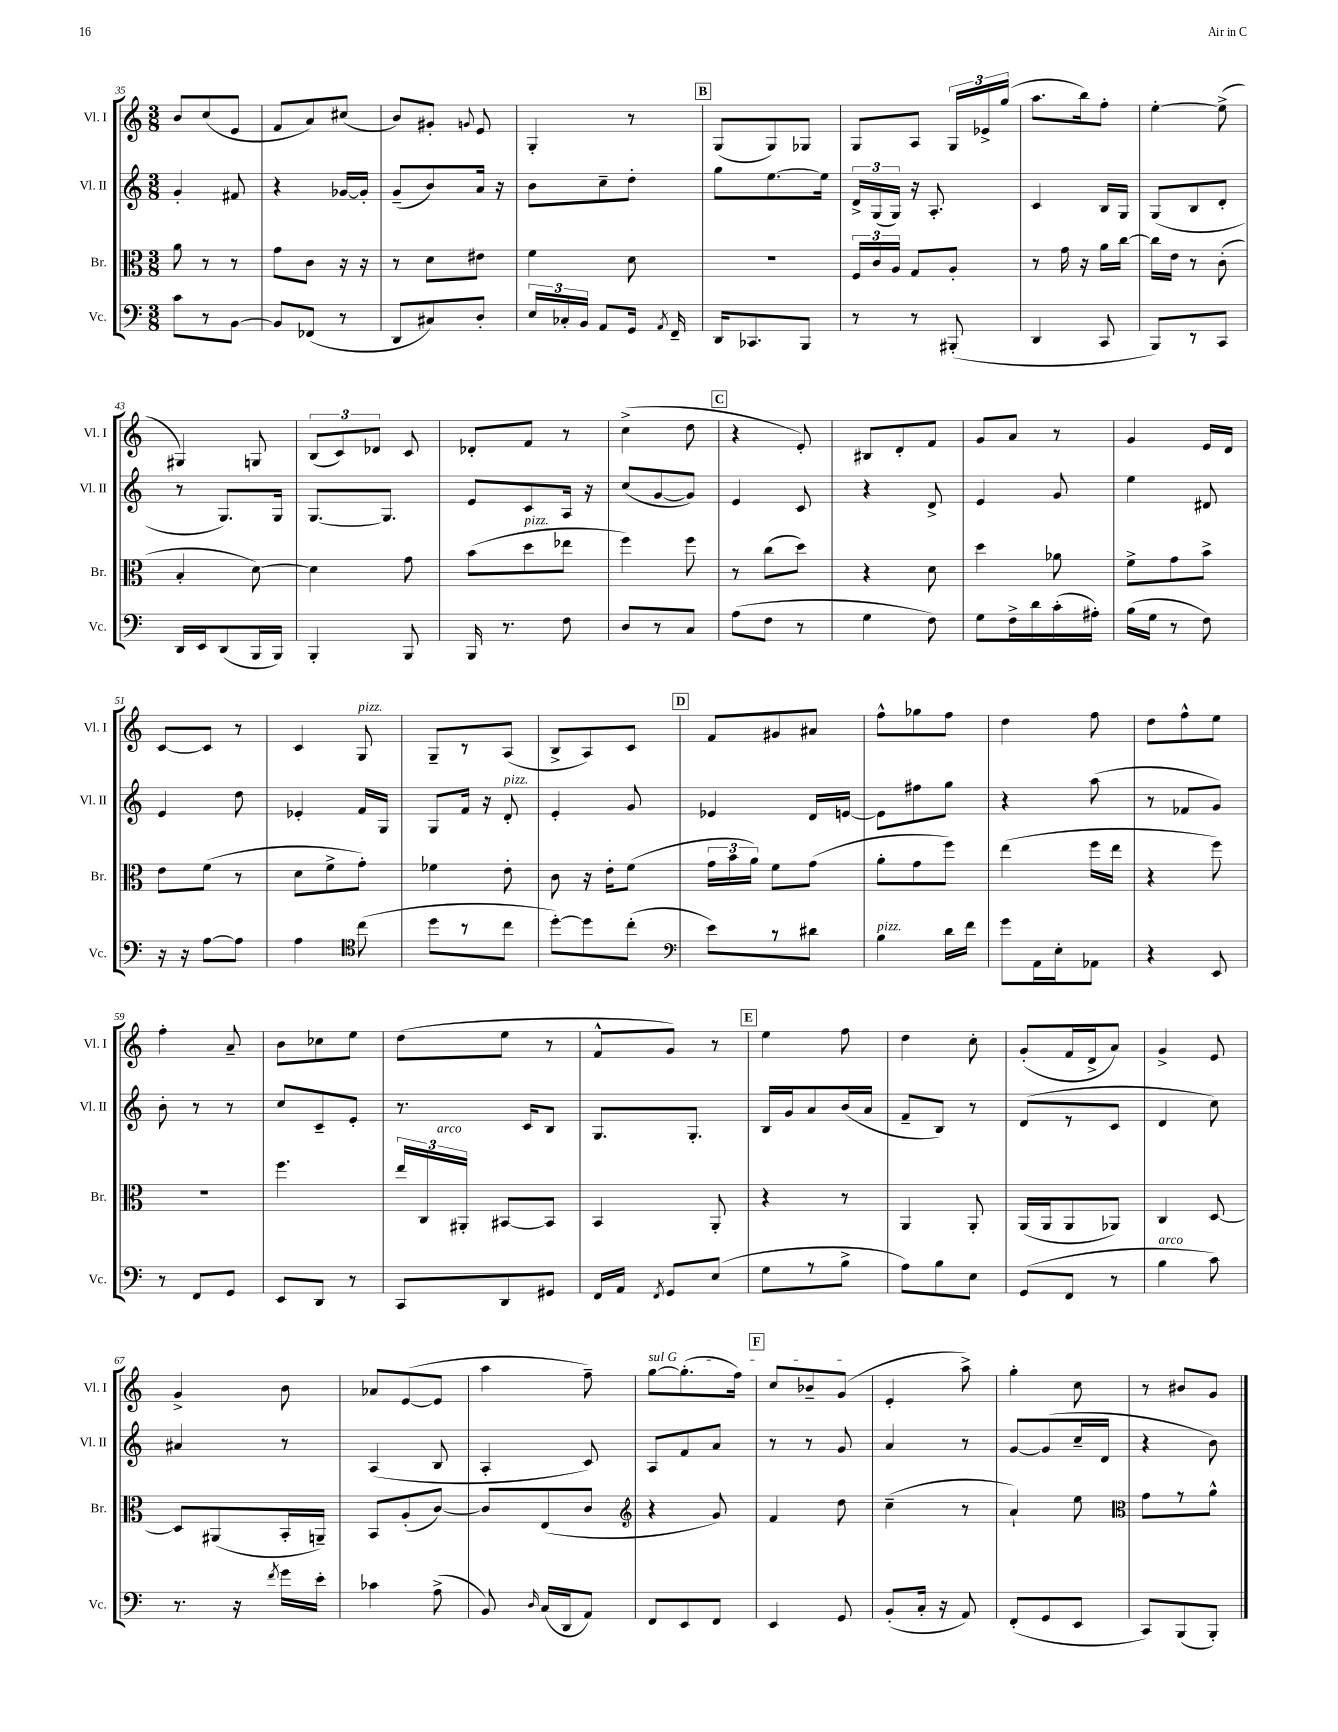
<<
\new StaffGroup <<
\new Staff = "s0" \with { instrumentName = "Vl. I" shortInstrumentName = "Vl. I" } {
    \clef treble \key c \major \numericTimeSignature \time 3/8
    \autoBeamOff b'8[ c''8( e'8] |
    f'8[ a'8) cis''8]( |
    b'8[) gis'8]-. \appoggiatura { g'8 } e'8 |
    g4-. r8 |
    \mark \markup { \box "B" } g8[( g8) ges8] |
    g8[ a8] \tuplet 3/2 { g16[ ees'16-> g''16]( } |
    a''8.[ b''16) f''8]-. |
    e''4~-. e''8->( |
    gis4) g8 |
    \tuplet 3/2 { b8[( c'8) des'8] } c'8 |
    des'8[-. f'8] r8 |
    c''4->( d''8 |
    \mark \markup { \box "C" } r4 e'8-.) |
    bis8[ d'8-. f'8] |
    g'8[ a'8] r8 |
    g'4 e'16[ d'16] |
    c'8[~ c'8] r8 |
    c'4 g8^\markup { \italic "pizz." } |
    g8[-- r8 a8]( |
    b8[-> a8) c'8] |
    \mark \markup { \box "D" } f'8[ gis'8 ais'8] |
    f''8[-^ ges''8 f''8] |
    d''4 f''8 |
    d''8[ f''8-^ e''8] |
    f''4-. a'8-- |
    b'8[ ces''8 e''8] |
    d''8[( e''8] r8 |
    f'8[-^ g'8]) r8 |
    \mark \markup { \box "E" } e''4 f''8 |
    d''4 c''8-. |
    g'8[-.( f'16 d'16-> a'8]) |
    g'4-> e'8 |
    g'4-> b'8 |
    aes'8[ e'8~( e'8] |
    a''4 f''8--) |
    \once \override TextSpanner.bound-details.left.text = \markup { \italic "sul G" } g''8[~\startTextSpan g''8.-.( f''16]) |
    \mark \markup { \box "F" } c''8[ bes'8-- g'8]\stopTextSpan( |
    e'4-. a''8->) |
    g''4-. c''8 |
    r8 bis'8[ g'8] \bar "|." |
}
\new Staff = "s1" \with { instrumentName = "Vl. II" shortInstrumentName = "Vl. II" } {
    \clef treble \key c \major \numericTimeSignature \time 3/8
    \autoBeamOff g'4-. fis'8 |
    r4 ges'16[~ ges'16]-. |
    g'8[--( b'8) a'16] r16 |
    b'8[ c''8-- d''8]-. |
    \mark \markup { \box "B" } g''8[ e''8.~ e''16] |
    \tuplet 3/2 { d'16[-> g16( g16]) } r16 a8.-. |
    c'4 b16[ g16] |
    g8[( b8 d'8]-. |
    r8 g8.[) g16] |
    g8.[~ g8.] |
    e'8[ c'8 a16] r16 |
    c''8[( g'8~ g'8]) |
    \mark \markup { \box "C" } e'4 c'8 |
    r4 d'8-> |
    e'4 g'8 |
    e''4 dis'8 |
    e'4 d''8 |
    ees'4-. f'16[ g16] |
    g8[ f'16] r16 d'8-.^\markup { \italic "pizz." } |
    e'4-. g'8 |
    \mark \markup { \box "D" } ees'4 d'16[ e'16]~ |
    e'8[ fis''8 g''8] |
    r4 a''8( |
    r8 fes'8[ g'8]) |
    b'8-. r8 r8 |
    c''8[ c'8-- e'8]-. |
    r8. c'16[ b8] |
    g8.[ g8.]-. |
    \mark \markup { \box "E" } b16[ g'16 a'8 b'16( a'16] |
    f'8[-- b8]) r8 |
    d'8[( r8 c'8] |
    d'4 c''8) |
    ais'4 r8 |
    a4( b8 |
    a4-. c'8) |
    a8[ f'8 a'8] |
    \mark \markup { \box "F" } r8 r8 g'8 |
    a'4 r8 |
    g'8[~ g'8( c''16-- d'16] |
    r4 b'8) \bar "|." |
}
\new Staff = "s2" \with { instrumentName = "Br." shortInstrumentName = "Br." } {
    \clef alto \key c \major \numericTimeSignature \time 3/8
    \autoBeamOff a'8 r8 r8 |
    g'8[ c'8] r16 r16 |
    r8 d'8[ eis'8] |
    f'4 d'8 |
    \mark \markup { \box "B" } R4. |
    \tuplet 3/2 { f16[ c'16 a16] } g8[ a8]-. |
    r8 g'16 r16 a'16[ c''16]~ |
    c''16[ e'16] r8 c'8-.( |
    b4-. d'8~) |
    d'4 g'8 |
    b'8[( d''8^\markup { \italic "pizz." } ees''8] |
    f''4) f''8 |
    \mark \markup { \box "C" } r8 c''8[( d''8]) |
    r4 d'8 |
    d''4 aes'8 |
    f'8[-> g'8 b'8]-> |
    e'8[ f'8]( r8 |
    d'8[ f'8-> g'8]-.) |
    fes'4 e'8-. |
    c'8 r16 e'16[-. f'8]( |
    \mark \markup { \box "D" } \tuplet 3/2 { g'16[ b'16 a'16]) } f'8[ g'8]( |
    a'8[-. g'8 f''8]) |
    e''4( f''16[ e''16] |
    r4 f''8) |
    R4. |
    f''4. |
    \tuplet 3/2 { e''16[ c16 ais,16]-.^\markup { \italic "arco" } } bis,8[~ bis,8] |
    b,4 a,8-. |
    \mark \markup { \box "E" } r4 r8 |
    a,4 a,8-. |
    a,16[( a,16 a,8 aes,8]) |
    c4 d8~ |
    d8[ ais,8( b,16-. a,16]--) |
    b,8[ a8-.( c'8]~) |
    c'8[ e8( c'8] |
    \clef treble r4 g'8) |
    \mark \markup { \box "F" } f'4 d''8 |
    c''4--( r8 |
    a'4-!) e''8 |
    \clef alto g'8[ r8 a'8]-^ \bar "|." |
}
\new Staff = "s3" \with { instrumentName = "Vc." shortInstrumentName = "Vc." } {
    \clef bass \key c \major \numericTimeSignature \time 3/8
    \autoBeamOff c'8[ r8 b,8]~ |
    b,8[ fes,8]( r8 |
    d,8[ cis8) d8]-. |
    \tuplet 3/2 { e16[ ces16-. b,16] } a,8[ g,16] \acciaccatura { a,8 } f,16-- |
    \mark \markup { \box "B" } d,16[ ces,8. b,,8] |
    r8 r8 bis,,8-.( |
    d,4 c,8 |
    b,,8[) r8 c,8] |
    d,16[ e,16 d,8( b,,16 b,,16]) |
    b,,4-. b,,8 |
    b,,16 r8. f8 |
    d8[ r8 c8] |
    \mark \markup { \box "C" } a8[( f8] r8 |
    g4 f8) |
    g8[ f16-> d'16 c'16-.( ais16]-.) |
    b16[( g16] r8 f8) |
    r16 r16 a8[~ a8] |
    a4 \clef tenor c''8( |
    d''8[ r8 c''8] |
    d''8[~-.) d''8 c''8]-.( |
    \mark \markup { \box "D" } \clef bass e'8[) r8 dis'8] |
    b4^\markup { \italic "pizz." } d'16[ f'16] |
    g'8[ a,16 e16-. aes,8] |
    r4 e,8 |
    r8 f,8[ g,8] |
    e,8[ d,8] r8 |
    c,8[ d,8 gis,8] |
    f,16[ a,16] \acciaccatura { f,8 } g,8[ e8]( |
    \mark \markup { \box "E" } g8[ r8 b8]-> |
    a8[) b8 e8] |
    g,8[( f,8] r8 |
    b4^\markup { \italic "arco" } c'8) |
    r8. r16 \acciaccatura { f'8 } g'16[ e'16]-. |
    ces'4 a8->( |
    b,8) \grace { d16 } c16[( d,16 a,8]) |
    f,8[ e,8 f,8] |
    \mark \markup { \box "F" } e,4 g,8 |
    b,8[-.( c16]-. r16 a,8) |
    f,8[-.( g,8 e,8] |
    c,8[) b,,8( b,,8]-.) \bar "|." |
}
>>
>>
\layout { \context { \Score currentBarNumber = #35 } }
